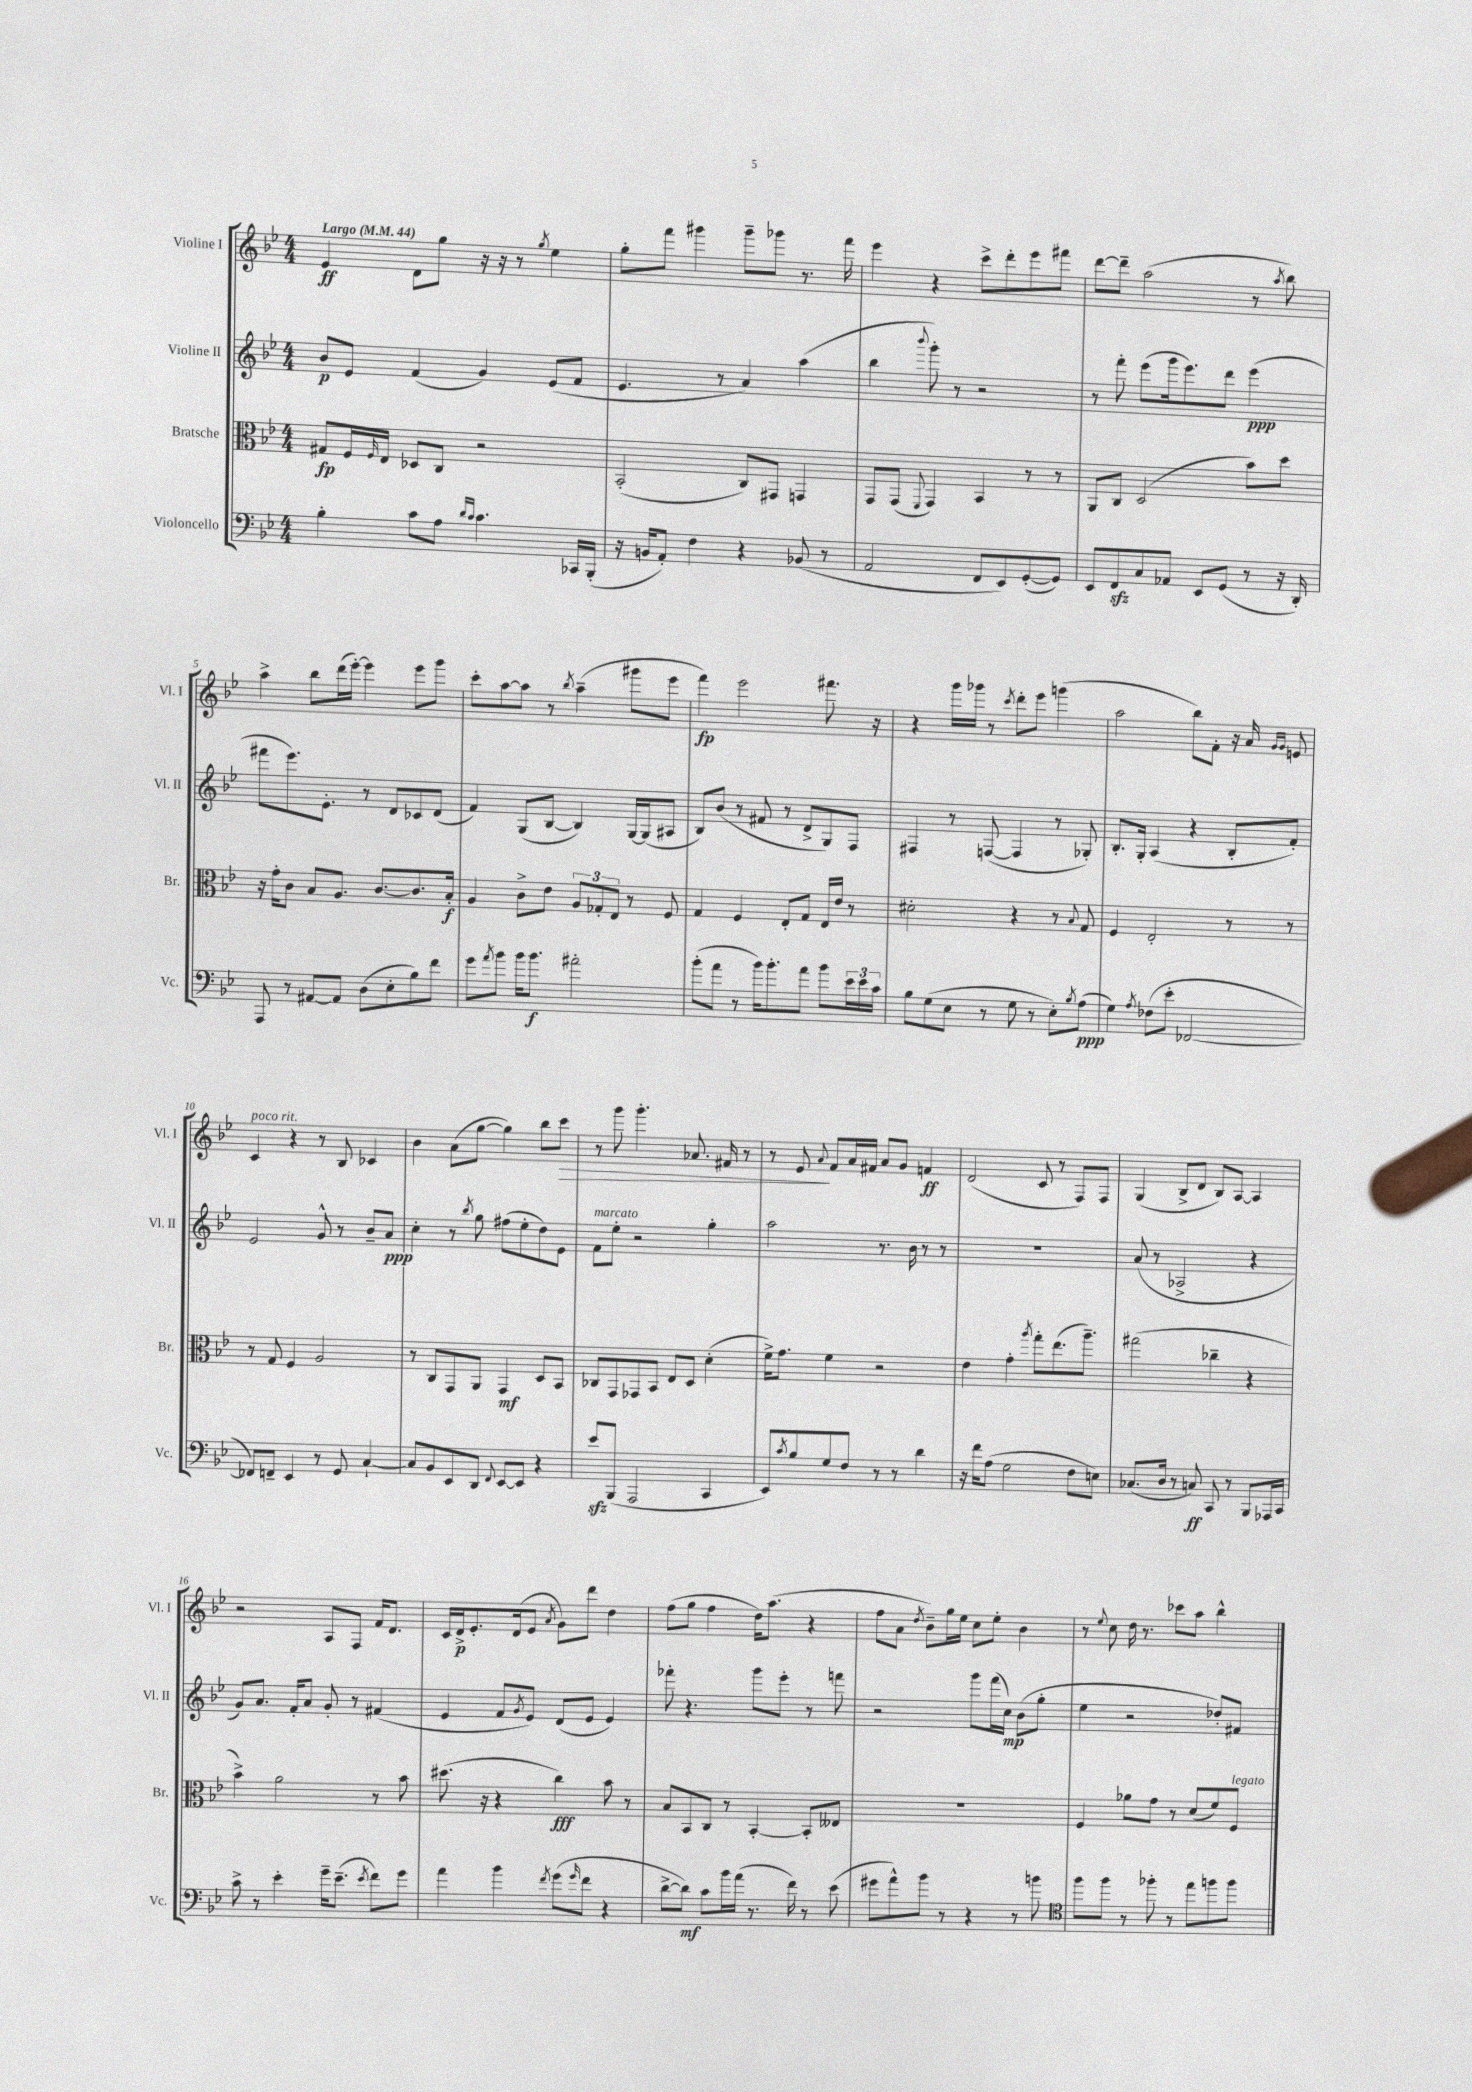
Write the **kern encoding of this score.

**kern	**kern	**kern	**kern
*staff4	*staff3	*staff2	*staff1
*clefF4	*clefC3	*clefG2	*clefG2
*k[b-e-]	*k[b-e-]	*k[b-e-]	*k[b-e-]
*M4/4	*M4/4	*M4/4	*M4/4
*MM44	*MM44	*MM44	*MM44
4B-'	8G#	8b-	4e-
.	16F	8e-	.
.	16qqF	.	.
.	16E-	.	.
8c	8D-	(4f	8d
8A	8C	.	8gg
16qqd	.	.	.
16qqc	.	.	.
4.c	2r	4g)	16r
.	.	.	16r
.	.	.	8r
.	.	.	8qgg
.	.	(8e-	4ee-
16CC-	.	8f	.
(16BBB-'	.	.	.
=	=	=	=
16r	(2BB-'	4.e-	8gg'
16BB	.	.	.
8AA')	.	.	8fff
4F	.	.	4ggg#
.	.	8r	.
4r	8C)	4a)	8ggg#~
.	8GG#	.	8ggg-
(8BB-	4GG	(4aa	8.r
8r	.	.	.
.	.	.	16fff
=	=	=	=
2AA	8GG	4bb-	4eee-
.	(8GG	.	.
.	8qqFF	8qqbbb-	.
.	4GG)	8ggg')	4r
.	.	8r	.
8FF	4BB-	2r	8ccc^
8EE-)	.	.	8ddd'
([8GG'	8r	.	8eee-
8GG])	8r	.	8fff#
=	=	=	=
8EE-	8AA	8r	[8ddd
8FF	8C	8fff'	8ddd~]
8C	(2D	(8eee-	(2aa
8AA-	.	16ggg	.
.	.	8.eee-)	.
8EE-	.	.	.
(8GG	.	8ddd	.
8r	8b-)	(4eee-	8r
.	.	.	8qaa
16r	8dd	.	8bb-)
16DD')	.	.	.
=	=	=	=
8AAA	16r	8fff#	4aa^
.	16g'	.	.
8r	8c	8.eee-)	.
[8AA#	8B-	.	8bb-
.	.	8.e-'	.
8AA#]	8.A	.	(16ddd
.	.	.	[16eee-')
(8D	.	8r	4eee-]
.	[8.c	.	.
8E-'	.	8d	.
8B-)	8.c]	8c-	8eee-
8f	.	(8d	8ggg
.	16B-'	.	.
=	=	=	=
8g	4A	4f)	8ccc'
8qa	.	.	.
8b-	.	.	[8aa
16b-	8c^	(8G	8aa]
8.b-	.	.	.
.	8e-	[8B-	8r
.	.	.	8qbb-
2a#'	12A	4B-])	(4aa~
.	12G-'	.	.
.	12E-	.	.
.	8r	[16G	8ggg#
.	.	(16G]	.
.	8F	8A#	8eee-
=	=	=	=
(8b-'	4G	8B-)	4fff)
8a	.	(8b-	.
8r	4F	8r	2eee-
16b-)	.	8f#	.
8.b-'	.	.	.
.	8E-'	8r	.
8a	8G	8d^	.
8b-	16E-	8G)	8.fff#
.	16e-	.	.
24e-	8r	8F	.
24e-	.	.	.
.	.	.	16r
24c	.	.	.
=	=	=	=
8B-	2d#'	4F#	4r
(8G	.	.	.
8E-	.	8r	16ggg
.	.	.	16ggg-
8r	.	([8F	8r
.	.	.	8qccc
8G	4r	4F]	8ddd'
8r	.	.	8eee-
8E-')	8r	8r	(4ggg
8qB-	8qqB-	.	.
(8A	8G	8G-')	.
=	=	=	=
4G)	4F	8.B-'	2aa
.	.	16G'	.
8qA	.	.	.
(8F-	2E-'	(4A	.
8e-'	.	.	.
[2FF-	.	4r	8bb-)
.	.	.	8f'
.	8r	8B-'	16r
.	.	.	16a
.	.	.	16qqg
.	.	.	16qqg
.	8r	8f')	8e
=	=	=	=
8FF-])	8r	2e-	4c
8FF~	8G	.	.
4EE-	4F	.	4r
8r	2A	8g^^	8r
8GG	.	8r	8B-
[4C`	.	8b-~	4c-
.	.	8a	.
=	=	=	=
8C]	8r	4cc'	4b-
8BB-	8C	.	.
8EE-	8GG	8r	(8a
.	.	8qbb-	.
8DD	8AA	8gg	[8gg
8qqFF	.	.	.
[8EE-	4GG	(8ff#	4gg])
8EE-]	.	8ee-'	.
4r	8D	8dd)	8bb-
.	8BB-	8e-	8ccc
=	=	=	=
8e-	8C-	8f	8r
(8BBB-	8GG	8ee-'	8ggg
2AAA	8GG-	2r	4.ggg'
.	8BB-	.	.
.	8E-	.	.
.	8D	.	8.a-
4CC	(4d'	4gg'	.
.	.	.	16f#
.	.	.	8r
=	=	=	=
8EE-)	16f^)	2aa	8r
.	8.g	.	.
8qc	.	.	.
8B-	.	.	8e-
.	.	.	8qqa
8G	4f	.	8f
8F	.	.	16a
.	.	.	16f#
8r	2r	8.r	8a
8r	.	.	8g
.	.	16b-	.
4d	.	8r	4f
.	.	8r	.
=	=	=	=
16r	4e-	1r	(2d
16f	.	.	.
(8A	.	.	.
2G	4g'	.	.
.	8qaa	.	.
.	8gg'	.	8c
.	(8.ee-	.	8r
8F	.	.	8F)
.	8.aa~)	.	.
8E)	.	.	8F
=	=	=	=
(8.C-	(2gg#	(8a	(4G
.	.	8r	.
16D	.	.	.
8r	.	2A-^	8B-^
8C)	.	.	8d
8CC	4cc-~	.	8B-)
8r	.	.	[8A
8BBB-	4r	4r	4A]
16AAA-	.	.	.
16CC	.	.	.
=	=	=	=
8c^	4b-^)	8g)	2r
8r	.	8.a	.
4e-'	2a	.	.
.	.	16f'	.
.	.	8a	.
16g~	.	8g'	8A
(8.e-~	.	.	.
.	.	8r	8F
8qe-	.	.	.
8f)	8r	(4f#	16f
.	.	.	8.d
8g	8b-	.	.
=	=	=	=
4a	(8.dd#	4e-	16c
.	.	.	16d^
.	.	.	8.e-'
.	16r	.	.
4b-	4r	8f	.
.	.	.	(16d
.	.	8qg	.
.	.	8e-)	8e-
8qf	.	.	8qa
(8g	4cc)	(8d	8g)
16qqg	.	.	.
8f	.	8e-	8ddd
4r	8b-	4e-)	4dd
.	8r	.	.
=	=	=	=
[8d^	8B-	8fff-'	(8ff
8d])	8BB-	4.r	8gg
8c	8C	.	4ff
16b-	8r	.	.
(16a	.	.	.
8.r	[4BB-'	8ggg	16dd)
.	.	.	(8.aa
.	.	8eee-'	.
16f)	.	.	.
8r	8BB-']	8r	4r
(8e-	8E--	8fff	.
=	=	=	=
8g#	1r	2r	8ff
8a^^)	.	.	8a
.	.	.	8qdd
8b-	.	.	8b-~)
8r	.	.	16gg
.	.	.	16ee-
4r	.	8ggg	8cc
.	.	(16fff	8ee-'
.	.	16cc)	.
8r	.	(8b-	4b-
8b	.	8gg'	.
=	=	=	=
*clefC4	*	*	*
8ff	4F	4ee-	8r
.	.	.	8qqee-
8ff	.	.	8cc
8r	8a-	2r	16dd
.	.	.	8.r
8ff-'	8g	.	.
8r	8r	.	8ccc-
8ee-	(8d	.	8aa
8ff	8f)	8dd-')	4bb-^^
8ff	8F	8f#	.
==	==	==	==
*-	*-	*-	*-
